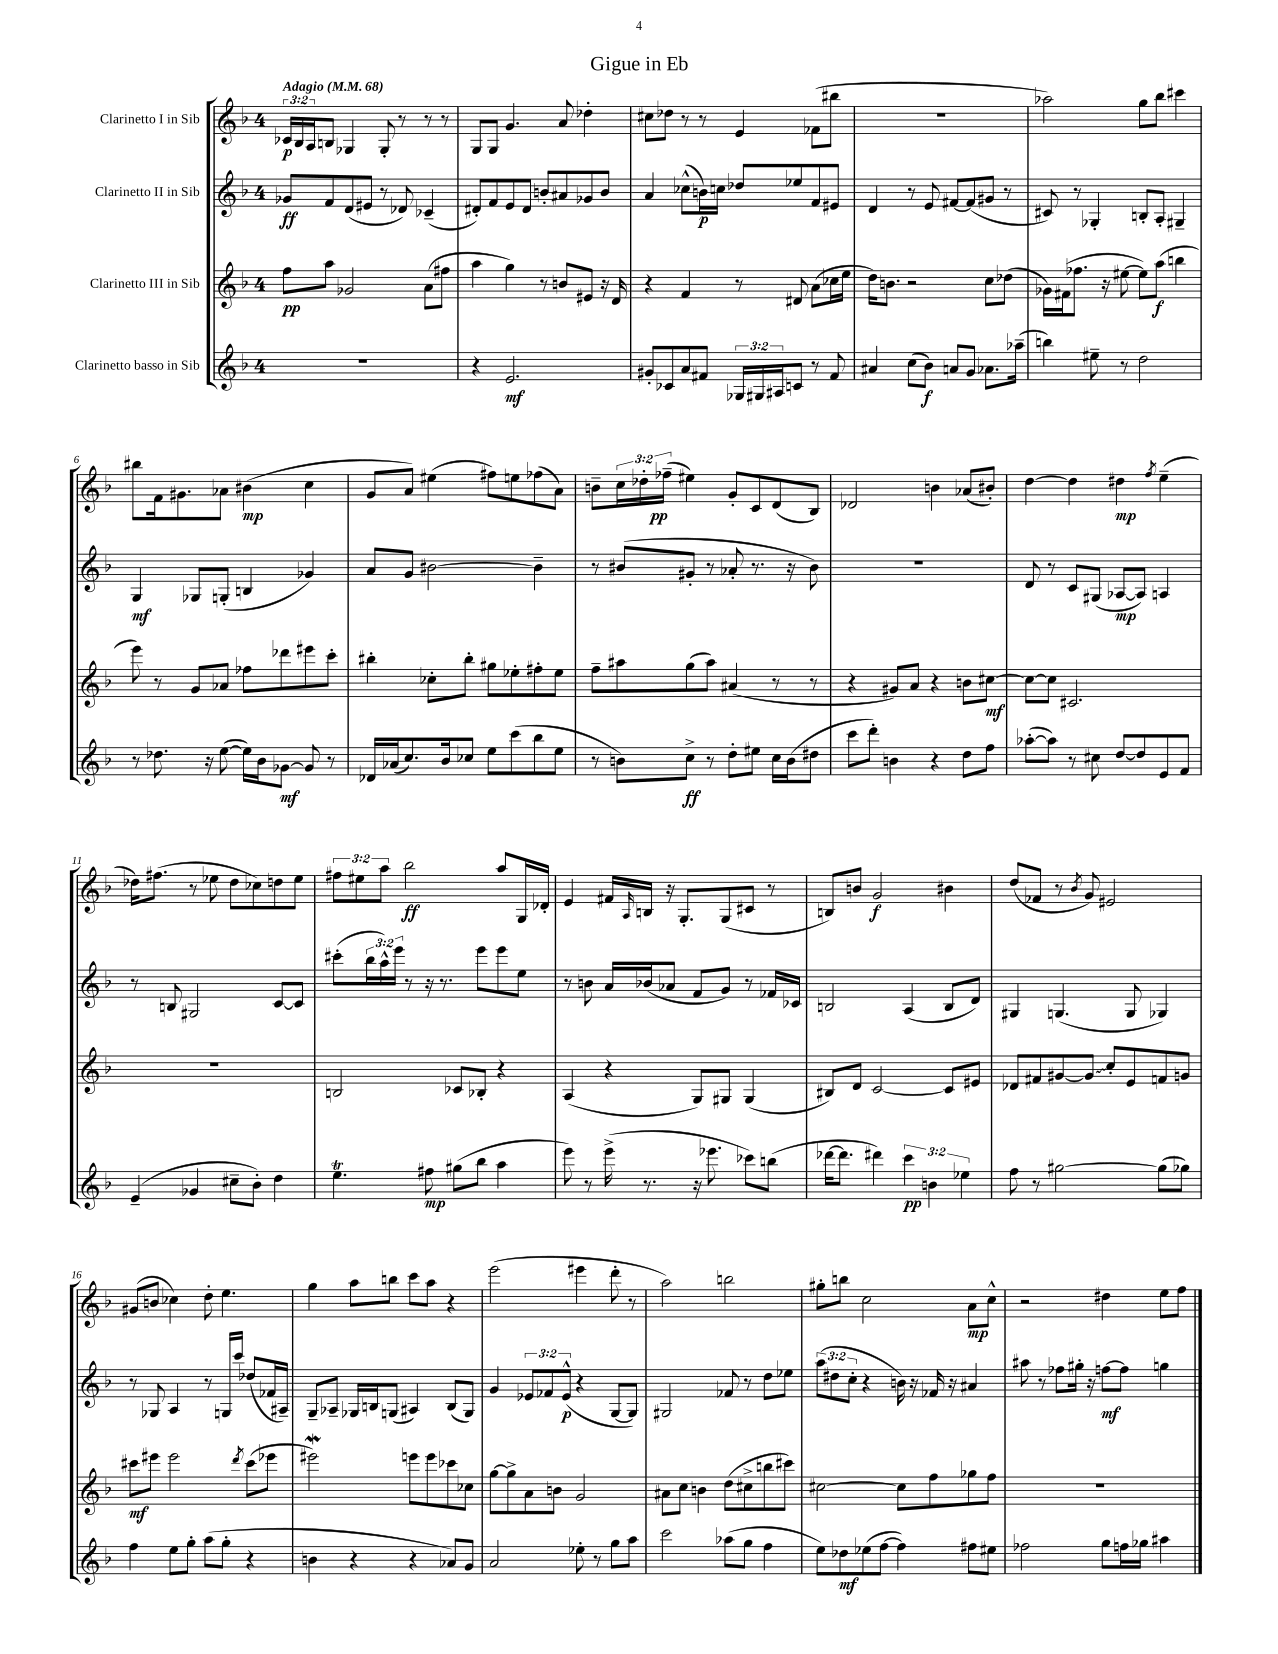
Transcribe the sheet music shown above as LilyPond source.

\header { title = "Gigue in Eb" }
<<
\new StaffGroup <<
\new Staff = "s0" \with { instrumentName = "Clarinetto I in Sib" } {
    \clef treble \key f \major \once \override Staff.TimeSignature.style = #'single-digit \time 4/4 \override Staff.TupletNumber.text = #tuplet-number::calc-fraction-text \tempo "Adagio" 4 = 68
    \tuplet 3/2 { ces'16\p bes16 a16 } b8 ges4 ges8-. r8 r8 r8 |
    g8 g8 g'4. a'8 des''4-. |
    cis''8 des''8 r8 r8 e'4 fes'8( bis''8 |
    R1 |
    aes''2) g''8 bes''8 cis'''4 |
    bis''8 f'16 gis'8. aes'8 bis'4\mp( c''4 |
    g'8 a'8) eis''4( fis''8) e''8 fes''8( a'8) |
    b'8-- \tuplet 3/2 { c''16 des''16-. fes''16--\pp( } eis''4) g'8-. c'8 d'8( bes8) |
    des'2 b'4 aes'8( bis'8-.) |
    d''4~ d''4 dis''4\mp \acciaccatura { f''8 } e''4--( |
    des''16) fis''8.( r8 ees''8 des''8 ces''8) d''8 ees''8 |
    \tuplet 3/2 { fis''8 eis''8 a''8 } bes''2\ff a''8 g16 des'16-. |
    e'4 fis'16 \grace { a16 } b16 r16 g8.-. g8( cis'8 r8 |
    b8) b'8 g'2\f bis'4 |
    d''8( fes'8 r8 \acciaccatura { bes'8 } g'8) eis'2 |
    gis'8( b'8 ces''4) d''8-. e''4. |
    g''4 a''8 b''8 c'''8 a''8 r4 |
    e'''2( eis'''4 d'''8-. r8 |
    a''2) b''2 |
    gis''8-. b''8 c''2 a'8\mp c''8-^ |
    r2 dis''4 e''8 f''8 \bar "|." |
}
\new Staff = "s1" \with { instrumentName = "Clarinetto II in Sib" } {
    \clef treble \key f \major \once \override Staff.TimeSignature.style = #'single-digit \time 4/4 \override Staff.TupletNumber.text = #tuplet-number::calc-fraction-text
    ges'8\ff f'8 d'8( eis'8 r8 des'8) ces'4--( |
    dis'8-.) f'8 e'8 dis'8 b'8-. ais'8 ges'8 b'8 |
    a'4 ces''8-^( b'16\p) c''16 des''8 ees''8 f'8 eis'8 |
    d'4 r8 e'8 fis'8~ fis'8( gis'8 r8 |
    cis'8) r8 ges4-. b8-. a8-. gis4-- |
    g4\mf ges8 g8-.( b4 ges'4) |
    a'8 g'8 bis'2~ bis'4-- |
    r8 bis'8( gis'8-. r8 aes'8-. r8. r16 bis'8) |
    R1 |
    d'8 r8 c'8 gis8( aes8~\mp aes8) a4 |
    r8 b8 gis2 c'8~ c'8 |
    cis'''8-.( \tuplet 3/2 { bes''16 a''16-^) e'''16 } r8 r16 r8. e'''8 e'''8 e''8 |
    r8 b'8 a'16 bes'16( aes'8 f'8 g'8) r8 fes'16 ces'16 |
    b2 a4( b8 d'8) |
    gis4 g4.( g8 ges4) |
    r8 ges8 a4 r8 g16 c'''16 des''8( fes'16 ais16--) |
    g8-- aes8-- ges16 b16 g8( ais4) b8( g8) |
    g'4 \tuplet 3/2 { ees'8 fes'8 ees'8-^\p( } r4 g8~ g8) |
    gis2 fes'8 r8 d''8 ees''8 |
    \tuplet 3/2 { a''8( dis''8 c''8-. } r4 b'16) r16 fes'16 r16 ais'4 |
    ais''8 r8 fes''8 gis''16-. r16 f''8~\mf f''8 g''4 \bar "|." |
}
\new Staff = "s2" \with { instrumentName = "Clarinetto III in Sib" } {
    \clef treble \key f \major \once \override Staff.TimeSignature.style = #'single-digit \time 4/4
    f''8\pp a''8 ges'2 a'8( fis''8 |
    a''4 g''4) r8 b'8 eis'8 r16 d'16 |
    r4 f'4 r8 dis'8 a'8( ces''16 e''16 |
    d''16) b'8. r2 c''8 des''8( |
    ges'16) fis'16( fes''8. r16 eis''8~ eis''8) a''8\f( b''4 |
    e'''8) r8 g'8 aes'8 fes''8 des'''8 eis'''8 c'''8-. |
    bis''4-. ces''8-. bis''8-. gis''8 ees''8-. fis''8-. ees''8 |
    f''8-- ais''8 g''8( ais''8) ais'4( r8 r8 |
    r4 gis'8) a'8 r4 b'8 cis''8~\mf |
    cis''8~ cis''8 cis'2. |
    R1 |
    b2 ces'8 bes8-. r4 |
    a4( r4 g8) gis8 gis4( |
    bis8) d'8 c'2~ c'8 eis'8 |
    des'8 fis'8 gis'8~ \once \override Glissando.style = #'zigzag gis'8\glissando c''8-. e'8 f'8 g'8 |
    cis'''8\mf eis'''8 eis'''2 \acciaccatura { d'''8 } cis'''8( ees'''8 |
    eis'''2\mordent) e'''8 e'''8 ces'''8 ces''8 |
    g''8~ g''8-> a'8 b'8 g'2 |
    ais'8 c''8 b'4 d''8( cis''8-> b''8 cis'''8) |
    cis''2~ cis''8 f''8 ges''8 f''8 |
    R1 \bar "|." |
}
\new Staff = "s3" \with { instrumentName = "Clarinetto basso in Sib" } {
    \clef treble \key f \major \once \override Staff.TimeSignature.style = #'single-digit \time 4/4 \override Staff.TupletNumber.text = #tuplet-number::calc-fraction-text
    R1 |
    r4 e'2.\mf |
    gis'8-. ces'8 a'8 fis'8 \tuplet 3/2 { ges16 gis16 ais16 } c'8 r8 fis'8 |
    ais'4 c''8( bes'8\f) a'8 g'8 aes'8. aes''16--( |
    b''4) eis''8-- r8 d''2 |
    r8 des''8. r16 e''8~( e''16) bes'16 ges'8~\mf ges'8 r8 |
    des'16 aes'16( c''8.) bes'16 ces''8 e''8 c'''8( bes''8 e''8 |
    r8 b'8) c''8->\ff r8 d''8-. eis''8 c''16 b'16( dis''8 |
    c'''8 d'''8-.) b'4 r4 d''8 f''8 |
    aes''8~-.( aes''8) r8 cis''8 d''8~ d''8 e'8 f'8 |
    e'4--( ges'4 cis''8-- bes'8-.) d''4 |
    e''4.\trill fis''8\mp gis''8( bes''8 a''4 |
    e'''8) r8 e'''16->( r8. r16 ees'''8. ces'''8) b''8( |
    des'''16~ des'''8. dis'''4) \tuplet 3/2 { c'''4\pp b'4 ees''4 } |
    f''8 r8 gis''2~ gis''8( ges''8) |
    f''4 e''8 g''8-. a''8( g''8-. r4 |
    b'4 r4 r4 aes'8) g'8 |
    a'2 ees''8-. r8 g''8 a''8 |
    c'''2 aes''8( g''8 f''4 |
    e''8) des''8\mf ees''8( f''8~ f''4) fis''8 eis''8 |
    fes''2 g''8 f''16 ges''16 ais''4 \bar "|." |
}
>>
>>
